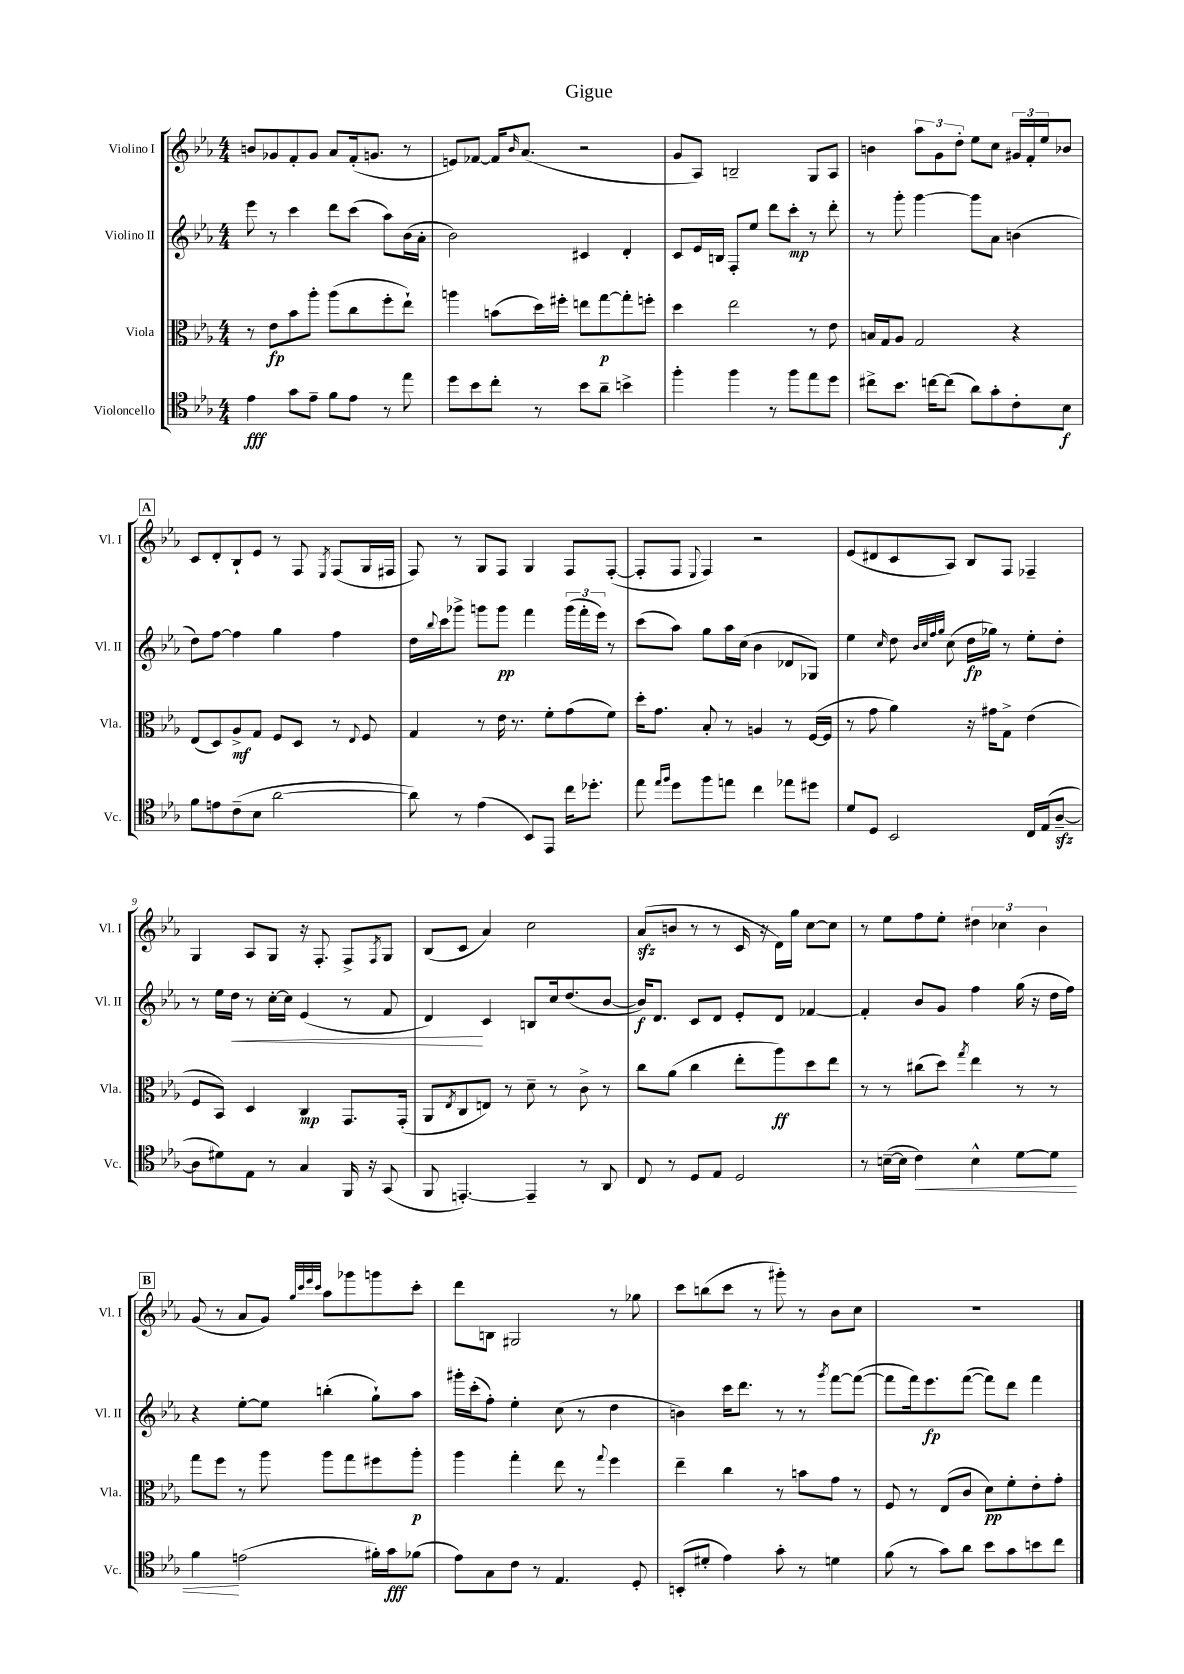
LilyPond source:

\header { title = "Gigue" }
<<
\new StaffGroup <<
\new Staff = "s0" \with { instrumentName = "Violino I" shortInstrumentName = "Vl. I" } {
    \clef treble \key ees \major \numericTimeSignature \time 4/4
    b'8 ges'8 f'8-. ges'8 aes'8 f'16-.( g'8. r8 |
    e'8) fes'8~ fes'16 \grace { bes'16 } aes'8.( r2 |
    g'8 aes8) b2-- g8 aes8 |
    b'4 \tuplet 3/2 { aes''8 g'8 d''8-. } ees''8 c''8 \tuplet 3/2 { gis'16 f'16-. ees''16 } bes'8 |
    \mark \markup { \box "A" } c'8 d'8-. bes8-! ees'8 r8 f8 \acciaccatura { ees8 } f8( g16 fis16 |
    f8) r8 g8 f8 g4 f8 f8~-.( |
    f8-. f8 \appoggiatura { ees8 } f4) r2 |
    ees'8( dis'8 c'8 aes8) bes8 f8 fes4-- |
    g4 aes8 g8 r16 f8.-. f8-> \acciaccatura { f8 } g8 |
    bes8( c'8 aes'4) c''2 |
    aes'8\sfz( b'8 r8 r8 c'16 r16 d'16) g''16 c''8~ c''8 |
    r8 ees''8 f''8 ees''8-. \tuplet 3/2 { dis''4 ces''4 bes'4 } |
    \mark \markup { \box "B" } g'8( r8 aes'8 g'8) \grace { g''32 c'''32 ees'''32 c'''32 } aes''8 ges'''8 g'''8 c'''8-. |
    d'''8 b8 gis2 r8 ges''8 |
    c'''8 b''8( c'''8 r8 gis'''8-.) r8 bes'8 c''8 |
    R1 \bar "|." |
}
\new Staff = "s1" \with { instrumentName = "Violino II" shortInstrumentName = "Vl. II" } {
    \clef treble \key ees \major \numericTimeSignature \time 4/4
    ees'''8 r8 c'''4 d'''8 c'''8( aes''8) bes'16( aes'16-. |
    bes'2) cis'4 d'4-. |
    c'8 ees'16 b16 f8-. ees''8 d'''8 c'''8-.\mp r8 d'''8-. |
    r8 g'''8-. g'''4~ g'''8 aes'8 b'4( |
    \mark \markup { \box "A" } d''8) f''8~ f''4 g''4 f''4 |
    d''16 \appoggiatura { bes''8 } c'''16 ges'''8-> g'''8 g'''8\pp f'''4 \tuplet 3/2 { g'''16( f'''16-. ees'''16) } r8 |
    c'''8( aes''8) g''8 aes''16 c''16( bes'4 des'8 ges8) |
    ees''4 \grace { c''16 } d''8 \grace { bes'32 c''32 f''32 g''32 } c''8( d''16\fp ges''16) r8 ees''8-. d''8-. |
    r8 ees''16 d''16\< r8 c''16~-. c''16 ees'4( r8 f'8 |
    d'4\!) c'4 b8 c''16 d''8.( bes'8~ |
    bes'16\f) d'8. c'8 d'8 ees'8-. d'8 fes'4~ |
    fes'4-. bes'8 g'8 f''4 g''16( r16 d''16 f''16) |
    \mark \markup { \box "B" } r4 ees''8~-. ees''8 b''4-.( g''8-!) aes''8 |
    gis'''16-. c'''16-.( f''8-.) ees''4-. c''8( r8 d''4 |
    b'4) c'''16 d'''8. r8 r8 \acciaccatura { g'''8 } f'''8~ f'''8~( |
    f'''8 f'''16) ees'''8.\fp f'''8~( f'''8) d'''8 f'''4 \bar "|." |
}
\new Staff = "s2" \with { instrumentName = "Viola" shortInstrumentName = "Vla." } {
    \clef alto \key ees \major \numericTimeSignature \time 4/4
    r8 ees'8\fp bes'8 aes''8-. aes''8( c''8 f''8-. ees''8-!) |
    a''4 b'8( d''16) fis''16-. e''8 g''8~\p g''8-. f''8-. |
    d''4 ees''2 r8 ees'8 |
    b16 g16 aes8 g2 r4 |
    \mark \markup { \box "A" } ees8( d8) aes8->\mf g8 f8 d8 r8 \appoggiatura { ees8 } f8 |
    g4 r8 ees'16 r8. f'8-. g'8( f'8) |
    d''16-. g'8. bes8-. r8 a4 r8 f16~( f16 |
    r8 g'8 aes'4) r16 gis'16 g8-> ees'4( |
    f8 bes,8) d4 c4\mp g,8. g,16-.( |
    aes,8 \acciaccatura { ees8 } c8 e8) r8 d'8-- r8 c'8-> r8 |
    c''8 aes'8( c''4 ees''8-. aes''8\ff) d''8 ees''8 |
    r8 r8 cis''8( d''8) \acciaccatura { g''8 } ees''4 r8 r8 |
    \mark \markup { \box "B" } g''8 f''8 r8 aes''8 aes''8 g''8 fis''8 aes''8-.\p |
    aes''4 g''4-. ees''8 r8 \appoggiatura { g''8 } f''4 |
    ees''4-- c''4 r8 b'8 g'8 r8 |
    f8 r8 ees8( c'8 d'8\pp) f'8-. ees'8-. g'8-. \bar "|." |
}
\new Staff = "s3" \with { instrumentName = "Violoncello" shortInstrumentName = "Vc." } {
    \clef tenor \key ees \major \numericTimeSignature \time 4/4
    ees'4\fff g'8 ees'8-- f'8 ees'8 r8 ees''8 |
    d''8 bes'8 c''8-. r8 bes'8 aes'8-- b'4-> |
    f''4-. f''4 r8 f''8 ees''8 d''8 |
    cis''8-> bes'8. c''16~ c''8( aes'8) g'8-. c'8-. bes8\f |
    \mark \markup { \box "A" } f'8 e'8 c'8--( bes8 aes'2~ |
    aes'8) r8 ees'4( bes,8) ees,8 c''16 des''8.-. |
    ees''8 \grace { ees''16 f''16 } d''8 f''8 e''8 c''4 ees''8 dis''8 |
    d'8 d8 bes,2 c16 ees16( aes8~--\sfz |
    aes8 dis'8) ees8 r8 g4 f,16 r16 g,8( |
    f,8 e,4.~-.) e,4-- r8 aes,8 |
    c8 r8 d8 ees8 d2 |
    r8 b16~--( b16 c'4\<) b4-^ d'8~ d'8 |
    \mark \markup { \box "B" } f'4\! e'2( fis'16-.) g'16\fff fes'8( |
    ees'8) g8 c'8 r8 ees4. d8-. |
    b,8-.( dis'8-. ees'4) g'8-. r8 d'4 |
    f'8( r8 g'8) aes'8 bes'8 g'8 b'8 c''8 \bar "|." |
}
>>
>>
